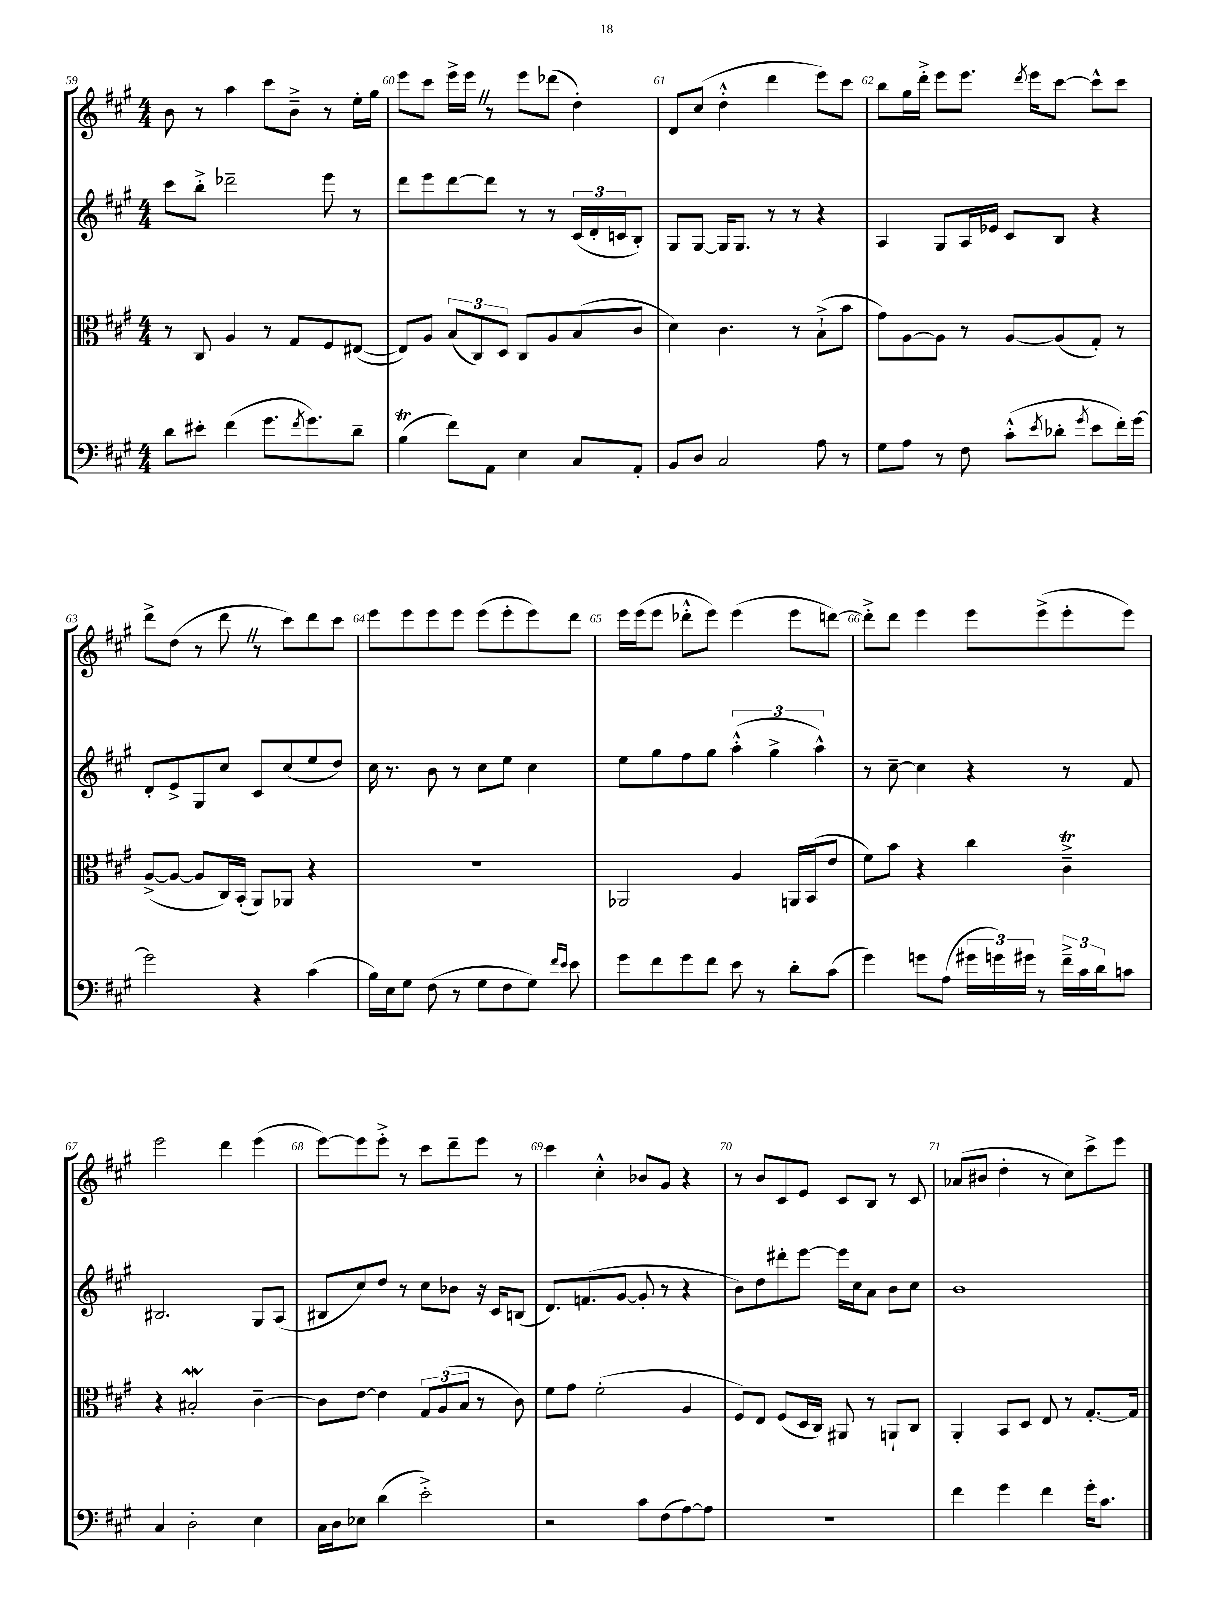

**kern	**kern	**kern	**kern
*staff4	*staff3	*staff2	*staff1
*clefF4	*clefC3	*clefG2	*clefG2
*k[f#c#g#]	*k[f#c#g#]	*k[f#c#g#]	*k[f#c#g#]
*M4/4	*M4/4	*M4/4	*M4/4
8d	8r	8ccc#	8b
8e#'	8C#	8bb'^	8r
(4f#	4A	2ddd-~	4aa
8.g#	8r	.	8ccc#
.	8G#	.	8b~^
8qf#	.	.	.
8.g#)	.	.	.
.	8F#	8eee	8r
8d~	([8E#	8r	16ee'
.	.	.	16gg#
=	=	=	=
(4B	8E#])	8ddd	8eee
.	8A	8eee	8ccc#
8f#)	(12B	[8ddd	16eee^
.	.	.	16eee
.	12C#)	.	.
8AA	.	8ddd]	8r
.	12D	.	.
4E	8C#	8r	8eee
.	8A	8r	(8ddd-
8C#	(8B	(24c#	4dd')
.	.	24d'	.
.	.	24c	.
8AA'	8c#	8B')	.
=	=	=	=
8BB	4d)	8G#	8d
8D	.	[8G#	(8cc#
2C#	4.c#	16G#]	4dd'^^
.	.	8.G#	.
.	.	8r	4ddd
.	8r	8r	.
8A	(8B`^	4r	8eee)
8r	8b	.	8ccc#
=	=	=	=
8G#	8g#)	4A	8bb
8A	[8A	.	16gg#
.	.	.	16ddd'^
8r	8A]	8G#	8eee
8F#	8r	16A	8.eee
.	.	16e-	.
(8c#'^^	[8A	8c#	.
.	.	.	8qddd
.	.	.	16eee
8qe	.	.	.
8d-'	(8A]	8B	[8ccc#
8qg#	.	.	.
8e	8G#')	4r	8ccc#^^]
16f#')	8r	.	8ccc#
[16g#	.	.	.
=	=	=	=
2g#]	([8A^	8d'	8ddd^
.	8A_	8e^	(8dd
.	8A]	8G#	8r
.	16C#)	8cc#	8ddd
.	(16BB'	.	.
4r	8AA)	8c#	8r
.	8AA-	(8cc#	8ccc#)
(4c#	4r	8ee	8ddd
.	.	8dd)	8ccc#
=	=	=	=
16B)	1r	16cc#	8eee
16E	.	8.r	.
8G#	.	.	8eee
(8F#	.	8b	8eee
8r	.	8r	8eee
8G#	.	8cc#	(8eee
8F#	.	8ee	8eee'
8G#)	.	4cc#	8eee)
16qqf#	.	.	.
16qqe	.	.	.
8e	.	.	8ddd
=	=	=	=
8g#	2AA-	8ee	16eee
.	.	.	(16eee
8f#	.	8gg#	8eee
8g#	.	8ff#	8ddd-'^^
8f#	.	8gg#	8eee)
8e	4A	(6aa'^^	(4eee
8r	.	.	.
.	.	6gg#^	.
8d'	16AA	.	8eee
.	(16BB	.	.
.	.	6aa^^)	.
(8c#	8e	.	[8ddd)
=	=	=	=
4g#)	8f#)	8r	8ddd'^]
.	8b	[8cc#~	8ddd
8g	4r	4cc#]	4eee
(8A	.	.	.
24g#	4cc#	4r	8eee
24g)	.	.	.
24g#	.	.	.
8r	.	.	(8eee^
24f#~^	4c#~^	8r	8eee'
24c#	.	.	.
24d	.	.	.
8c	.	8f#	8eee)
=	=	=	=
4C#	4r	2.B#	2eee
2D'	2B#'	.	.
.	.	.	4ddd
4E	[4c#~	8G#	(4eee
.	.	(8A	.
=	=	=	=
16C#	8c#]	8B#	[8eee)
16D	.	.	.
8E-	[8e	8cc#)	8eee]
(4d	4e]	8dd	8eee'^
.	.	8r	8r
2e'^)	12G#	8cc#	8ccc#
.	(12A	.	.
.	.	8b-	8ddd~
.	12B	.	.
.	8r	16r	8eee
.	.	16c#	.
.	8c#)	(8B	8r
=	=	=	=
2r	8f#	8.d)	4ccc#
.	8g#	.	.
.	.	(8.f	.
.	(2f#'	.	4cc#'^^
.	.	[8g#	.
8c#	.	8g#']	8b-
(8F#	.	8r	8g#
[8A)	4A	4r	4r
8A]	.	.	.
=	=	=	=
1r	8F#)	8b)	8r
.	8E	8dd	8b
.	(8F#	8ddd#'	8c#
.	16D	[8eee	8e
.	16C#)	.	.
.	8AA#	16eee]	8c#
.	.	16cc#	.
.	8r	8a	8B
.	8AA`	8b	8r
.	8C#	8cc#	8c#
=	=	=	=
4f#	4AA'	1b	(8a-
.	.	.	8b#
4g#	8BB	.	4dd'
.	8D	.	.
4f#	8E	.	8r
.	8r	.	8cc#)
16g#'	[8.G#'	.	8ccc#^
8.c#	.	.	.
.	.	.	8eee
.	16G#]	.	.
==	==	==	==
*-	*-	*-	*-
